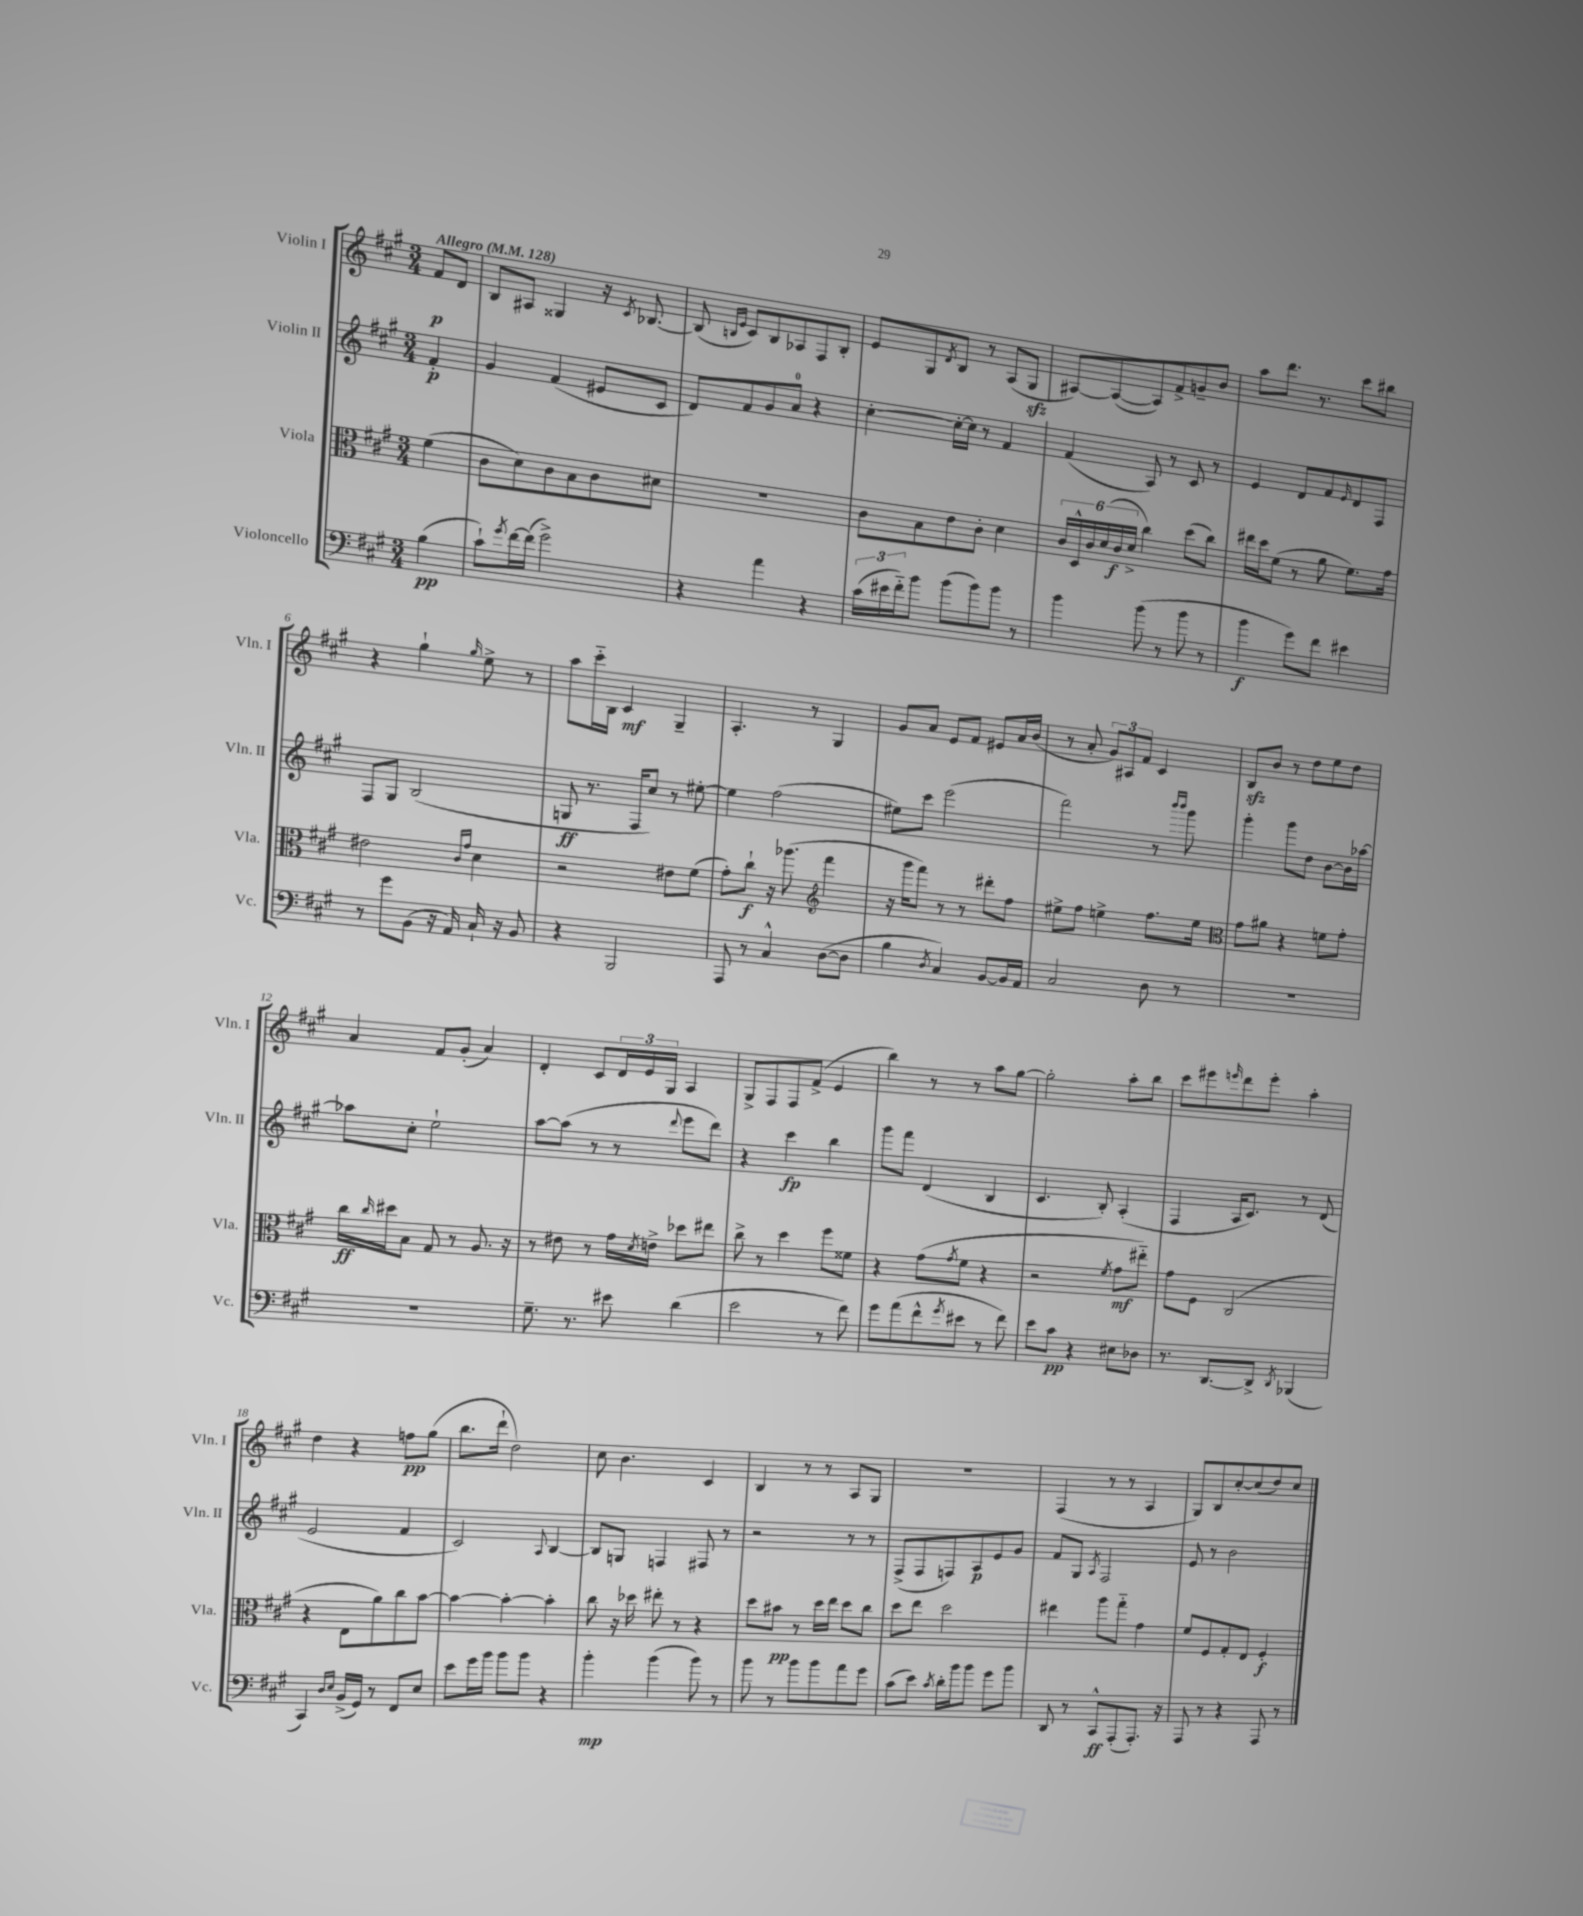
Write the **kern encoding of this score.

**kern	**kern	**kern	**kern
*staff4	*staff3	*staff2	*staff1
*clefF4	*clefC3	*clefG2	*clefG2
*k[f#c#g#]	*k[f#c#g#]	*k[f#c#g#]	*k[f#c#g#]
*M3/4	*M3/4	*M3/4	*M3/4
*MM128	*MM128	*MM128	*MM128
(4B	(4f#	4f#'	8f#
.	.	.	8d
=	=	=	=
8c#`)	8c#	4g#	8B
8qg#	.	.	.
[16f#	8d)	.	8A#
(16f#]	.	.	.
2g#^)	8c#	(4f#	4G##
.	8B	.	.
.	8c#	8e#	16r
.	.	.	8qc#
.	.	.	[8.B-
.	8d#	8c#	.
=	=	=	=
4r	2.r	8d)	(8B-]
.	.	.	16qqB
.	.	.	16qqe
.	.	8f#	8c#)
4a	.	8g#	8B
.	.	8a	8A-
4r	.	4r	8F#
.	.	.	8B'
=	=	=	=
(24c#	8c#	[4cc#'	8e
24e#	.	.	.
24f#'~)	.	.	.
8b	8B	.	8G#
.	.	.	8qd
(8b	8e	16cc#'_	8B
.	.	16cc#]	.
8b)	8c#'	8r	8r
8b	4d	4f#	(8A
8r	.	.	8G#
=	=	=	=
4b	24c#	(4f#	[8A#)
.	24D^^	.	.
.	24c#	.	.
.	(24d	.	(8A#_
.	24c#	.	.
.	24d^	.	.
(8b	4cc#)	8A)	8A#])
8r	.	8r	8f#^
8b	(8dd	8c#	8g~
8r	8cc#)	8r	8b
=	=	=	=
4b	16ee#	4e	8aa
.	16dd	.	.
.	(8f#	.	8.ddd
8g#)	8r	8d	.
.	.	.	8.r
8f#	8a	8f#	.
.	.	16qqe	.
4e#	8.f#)	8d	8ccc#
.	.	8F#	8bb#
.	16g#	.	.
=	=	=	=
8r	2e#	8F#	4r
8g#	.	8G#	.
(8BB	.	(2B	4gg#`
16r	.	.	.
16AA)	.	.	.
.	16qqc#	.	.
.	16qqg#	.	16qqgg#
16C#`	4d	.	8ee^
16r	.	.	.
8BB	.	.	8r
=	=	=	=
4r	2r	8G	8aa
.	.	8.r	16ccc#'~
.	.	.	16B
2BBB	.	.	4c#
.	.	16F#	.
.	.	8cc#)	.
.	8e#	8r	4G#~
.	(8f#	[8ee#'	.
=	=	=	=
8AAA	8g#')	4ee#]	4.A'
8r	8cc#`	.	.
4C#^^	16r	(2ff#	.
.	(8.aa-	.	.
.	.	.	8r
*	*clefG2	*	*
([8D	4fff#	.	4G#
8D]	.	.	.
=	=	=	=
4B	16r	8ee#)	8g#
.	16ggg#	.	.
.	8fff#)	8ccc#	8a
8qD	.	.	.
4C#)	8r	(2eee	8e
.	8r	.	8f#
[8BB	8ddd#'	.	8e#
16BB]	8ff#	.	16a
16AA	.	.	(16b
=	=	=	=
2C#	8ee#^	2fff#)	8r
.	8ff#	.	8a'
.	4ee^	.	12g#)
.	.	.	12A#
.	.	.	12f#
8D	8.ff#	8r	4c#
.	.	16qqbbb	.
.	.	16qqbbb	.
8r	.	8ggg#	.
.	16ee	.	.
=	=	=	=
*	*clefC3	*	*
2.r	8g#	4ggg#'	8B
.	8a#	.	8b
.	4r	8ggg#	8r
.	.	8dd	8dd
.	8f	[8b	8ee
.	8g#'	16b]	8dd
.	.	[16aa-	.
=	=	=	=
2.r	16cc#	8aa-]	4a
.	16qqcc#	.	.
.	16dd#	.	.
.	8B	8cc#'	.
.	8G#	2ee`	8f#
.	8r	.	(8g#'
.	8.A	.	4a)
.	16r	.	.
=	=	=	=
8.G#~	8r	[8aa	4d'
.	8e#	(8aa]	.
8.r	.	.	.
.	8r	8r	8c#
8e#	16g#	8r	24d
.	.	.	24e
.	8qd	.	.
.	16e^	.	.
.	.	.	24G#
.	.	8qqddd	.
(4d	8dd-	8eee	4A
.	8ee#	8ddd)	.
=	=	=	=
2e	8cc#^	4r	8G#^
.	8r	.	8F#
.	4dd	4ccc#	8F#
.	.	.	(8f#^
8r	8ff#	4bb	4e
8f#)	8f##	.	.
=	=	=	=
8g#	4r	8ggg#	4bb)
(8a	.	8fff#	.
8f#^^	(8g#	(4d	8r
8qg#	8qg#	.	.
8e#	8f#	.	8r
8r	4r	4B	8aa
8f#)	.	.	[8gg#
=	=	=	=
8e	2r	4.c#	2gg#']
8c#	.	.	.
4r	.	.	.
.	.	8B')	.
.	8qf#	.	.
8E#	8g#	(4A'	8aa'
8D-	8ee#'~)	.	8bb
=	=	=	=
8.r	8g#	4F#	8ccc#
.	8F#	.	8eee#
[8.DD	.	.	.
.	.	.	16qqeee
.	(2C#	16A	8ddd
.	.	8.c#)	.
8DD^]	.	.	8eee'
8qDD	.	.	.
(4BBB-	.	8r	4aa'
.	.	(8d	.
=	=	=	=
4CC#)	4r	2e	4dd
16qqD	.	.	.
16qqE	.	.	.
(16BB^	8E	.	4r
16GG#)	.	.	.
8r	8a)	.	.
8FF#	8cc#	4f#	8ff
8E	[8b	.	(8gg#
=	=	=	=
8e	4b_	2c#)	8.bb
16g#	.	.	.
16b	.	.	16ddd`
8b	4b'_	.	2dd)
8b	.	.	.
.	.	8qqA	.
4r	4b']	[4B	.
=	=	=	=
4b'	8cc#	8B]	8cc#
.	16r	8G	4.b
.	16dd-	.	.
(4b	8ee#'	4F	.
.	8r	.	.
8b)	4r	8F#	4c#
8r	.	8r	.
=	=	=	=
8b	8dd	2r	4B
8r	8b#	.	.
8b	8r	.	8r
8b	16dd	.	8r
.	16ee	.	.
8a	8dd	8r	8A
8g#	8cc#	8r	8G#
=	=	=	=
(8c#	8dd	(8F#^	2.r
8e)	8ee	8F#	.
8qc#	.	.	.
16d'	2dd	8F)	.
16b	.	.	.
8b	.	8A	.
8g#	.	8e	.
8b	.	8g#	.
=	=	=	=
8DD	4ee#	8f#	(4F#
8r	.	8G#	.
.	.	8qA	.
8CC#^^	8aa	2F#	8r
(8AAA'	8gg#'~	.	8r
8.AAA')	4g#	.	4A
16r	.	.	.
=	=	=	=
8AAA	8f#	8e	8G#)
8r	8F#	8r	8B
4r	8G#'	2b	[8cc#'
.	8E	.	(8cc#]
8AAA	4F#'	.	8dd)
8r	.	.	8cc#
==	==	==	==
*-	*-	*-	*-
